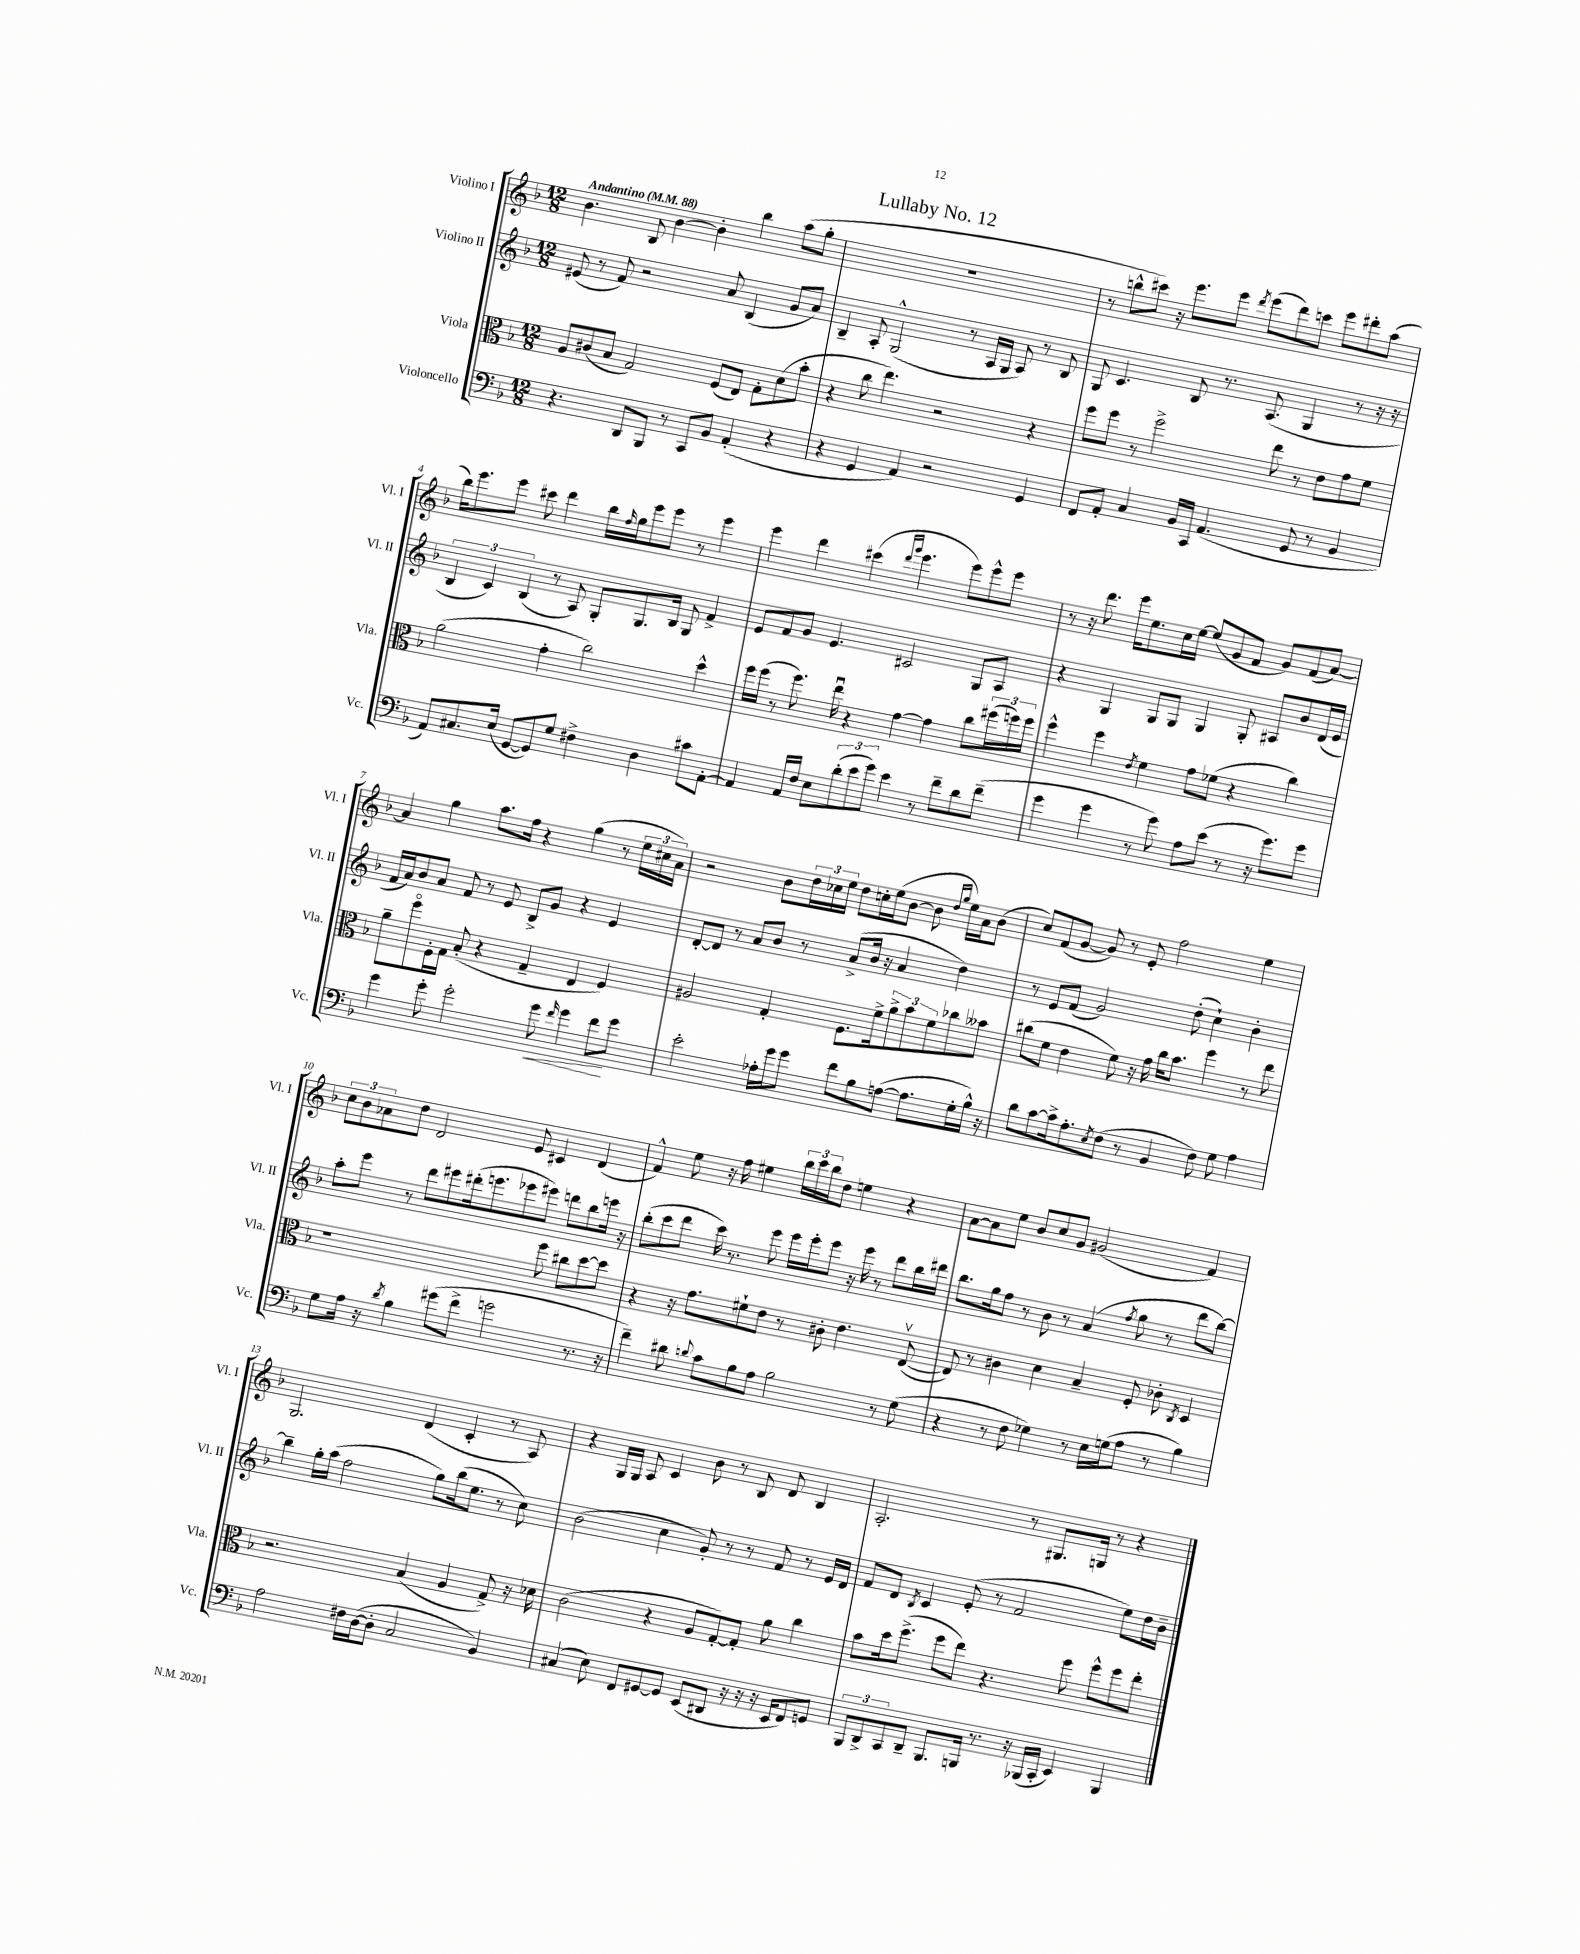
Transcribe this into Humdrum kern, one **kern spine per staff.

**kern	**kern	**kern	**kern
*staff4	*staff3	*staff2	*staff1
*clefF4	*clefC3	*clefG2	*clefG2
*k[b-]	*k[b-]	*k[b-]	*k[b-]
*M12/8	*M12/8	*M12/8	*M12/8
*MM88	*MM88	*MM88	*MM88
4.r	8A	(8e#	4.b-
.	(8c#	8r	.
.	8B-	8f)	.
8DD	2G)	2r	8B-
8BBB-	.	.	[4b-
8r	.	.	.
8CC	.	.	4b-']
8BB-	(8F	8a	.
(4AA'	8E)	(4B-	4bb-
.	8G'	.	.
4r	(8d	8g	(8aa
.	8b-'	8a)	8gg'
=	=	=	=
4r	4r	4B-~	1.r
4GG	8cc	8A'	.
.	4.ee)	(2G^^	.
4AA)	.	.	.
2r	2r	.	.
.	.	8r	.
.	.	16A	.
.	.	16G	.
.	.	8A)	.
4GG	4r	8r	.
.	.	8B-	.
=	=	=	=
8FF	8ff	8G	8r
8AA'	8ff	4.c	8bb^^
4C	8r	.	8ccc#)
.	2ff^	.	16r
.	.	.	8.eee
16BB-	.	8B-	.
16CC	.	.	.
(4.AA	.	8.r	8eee
.	.	.	8qddd
.	.	.	(8eee
.	.	(8.A	.
.	8ee	.	8ddd)
8GG	8r	4G	8ccc
8r	8e	.	8eee
4BB-	8g	8r	8ddd#'
.	8f	16r	(8aa
.	.	16r	.
=	=	=	=
8AA)	(2a	6B-	16bb-)
.	.	.	8.eee
8.C#	.	.	.
.	.	6c)	.
.	.	.	8eee
(16E	.	.	.
.	.	(6B-	.
[8GG	.	.	8ccc#
8GG])	4g'	8r	4ddd
8G	.	8A)	.
4F#^	2cc)	8G'	16bb-
.	.	.	16qqff
.	.	.	16gg
.	.	8.G	8eee
4D	.	.	8eee
.	.	16B-	.
.	.	8G	8r
8c#	4dd^^	4f^	4eee
[8AA'	.	.	.
=	=	=	=
4AA]	16ff	8e	4eee
.	(16ff	.	.
.	8r	8f	.
16AA	8.ff)	8g	4ddd
16F	.	.	.
8E	.	4.e	.
.	16eeu	.	.
(12d'	4r	.	(4ccc#
12e	.	.	.
12g)	.	.	.
.	.	.	16qqddd
.	.	.	16qqggg
4e	[4g	2c#	4.eee
8r	4g]	.	.
8f~	.	.	8eee)
8d	8cc	8G	8eee^^
(8f~	(24ff#	8A	8eee
.	24ff)	.	.
.	24ff	.	.
=	=	=	=
4g	4ff^^	4r	8r
.	.	.	16r
.	.	.	8.ddd
4g	4ff	4G	.
.	.	.	16eee
.	.	.	8.ee
.	8qe	.	.
8r	4f	8G	.
8g)	.	8G	16cc
.	.	.	[16ee
8A	8g	4G	(8ee]
(8e	(8f-	.	8g
8r	4r	8G'	8f
16r	.	8A#	8g)
8.g)	.	.	.
.	4cc)	8b-	(8f
8g	.	(16d	[8a)
.	.	16e	.
=	=	=	=
4g	8a~	16f	4a]
.	.	16a)	.
.	8ffo	8b-	.
8g'	16F'	8a	4gg
.	16G	.	.
2g'	(8B-'	8f	.
.	4r	8r	8.aa
.	.	8e	.
.	.	.	16ff
.	4G~	8B-^	4r
8g	.	8g	.
16qqf	.	.	.
4g	4E	4r	(4gg
8f	4F)	4e	8r
8g	.	.	24ee
.	.	.	24cc#
.	.	.	24a)
=	=	=	=
2e'	2A#	[8d'	2r
.	.	8d]	.
.	.	8r	.
.	.	8a	.
16A-'	4G'	8b-	8b-
16g	.	.	.
8g	.	8r	24dd
.	.	.	24cc-
.	.	.	24ee
8f	8.F	(8a^	8dd
8B-	.	16b-	16cc'
.	16f^	16r	(16ee
([8A	12a^	4a	[8b-
.	12b-	.	.
8.A]	.	.	8b-]
.	12f	.	.
.	.	.	16qqdd
.	.	.	16qqgg
.	8cc-	4dd)	16ee)
16G'	.	.	16a
16B-^^)	8b--	.	(8b-
16r	.	.	.
=	=	=	=
8d	(8cc#	8r	8cc)
[8c	8f	8e	(8f
16c^]	4e	(8f	[8g
8.A'	.	.	.
.	.	2g)	8g])
8qE	.	.	.
(8F	8f)	.	8r
8r	16r	.	8e'
.	16g	.	.
4BB-	16cc#	.	2ff
.	8.b-	.	.
.	.	(8dd'	.
8F)	4ff	4cc`)	.
8G	.	.	.
4A	8r	4b-'	4ee
.	8ee	.	.
=	=	=	=
8G	1r	8aa'	12cc
.	.	.	12b-
16A	.	8eee	.
.	.	.	12a-
16r	.	.	.
8qd	.	.	.
4B-	.	8r	8dd
.	.	8ddd	2d
(8g#	.	8eee#	.
8f^	.	(16ddd#'	.
.	.	8.eee	.
2g	.	.	.
.	.	8eee-	8e
.	8ff	8eee#)	4c#
.	8cc#	8ddd	.
8.r	[8dd	8bb-	(4d
.	8dd]	16eee	.
16r	.	16r	.
=	=	=	=
4f~)	4r	(8bb-'	4f^^)
.	.	8ccc	.
8d#	16r	8ddd	8ee
.	8.g	.	.
8qqd	.	.	.
8c	.	16ccc)	16r
.	.	8.r	16ff
8B-	8f#`	.	4ee#
8A	8e	8eee	.
2B-	8r	16eee	24bb-
.	.	.	24ccc
.	.	16eee'	.
.	.	.	24bb-
.	8c#'	8eee	8dd
.	4.e	16r	4ee
.	.	16eee	.
.	.	8r	.
8r	.	8ddd	4r
(8G	([8Ev	16bb-	.
.	.	16ddd#	.
=	=	=	=
4r	8E])	8.bb-	[8a
.	8r	.	8a]
.	.	16gg	.
8r	4c#	8ff	8ee
8F	.	8r	8b-
4G-)	4d	8b-	8cc
.	.	8r	8g
8r	4B-~	(4a	(2g#
16E	.	.	.
(16G	.	.	.
.	.	8qff	.
8A	8F'	8gg	.
8r	8c-'	8r	.
.	8qC	.	.
4B-)	4D	8ddd	4f)
.	.	[8bb-)	.
=	=	=	=
2A	2.r	4bb-~]	2.G
.	.	16gg'	.
.	.	(16aa	.
.	.	2ff	.
16F#	.	.	.
([16D	.	.	.
8D']	.	.	.
2C	(4B-	.	(4d
.	.	8gg)	.
.	4A	(16bb-	4c'
.	.	8.ee	.
4BB-)	8G^)	8r	8r
.	16r	8cc)	8A)
.	16d-	.	.
=	=	=	=
(4C#	(2c	(2b-	4r
8E)	.	.	16G
.	.	.	16G
8FF	.	.	8A
[8GG#	4r	4cc	4c
8GG#]	.	.	.
(8EE	8A	8g')	8b-
8DD#	[8G')	8r	8r
16r	8G']	8r	8B-
16r	.	.	.
16r	8a	8f	8d
16EE	.	.	.
8FF)	4cc	8r	4B-
8GG	.	16e	.
.	.	16d	.
=	=	=	=
12BBB-	8b-	8f	2.A'
12DD^	.	.	.
.	16dd	8d	.
12CC	.	.	.
.	(8.ff^	.	.
.	.	8qB-	.
8DD~	.	4c	.
8.BBB-	8ff	.	.
.	8ee)	(8e'	.
16BBB	.	.	.
8.r	4.r	8r	.
.	.	2f	8r
16r	.	.	.
(16BBB-	.	.	8.G#
16CC'	.	.	.
4EE)	8ff	.	.
.	.	.	16G
.	8ff^^	.	8r
4BBB-	8ff	8ee)	4r
.	8ee'	16dd	.
.	.	16b-~	.
==	==	==	==
*-	*-	*-	*-
